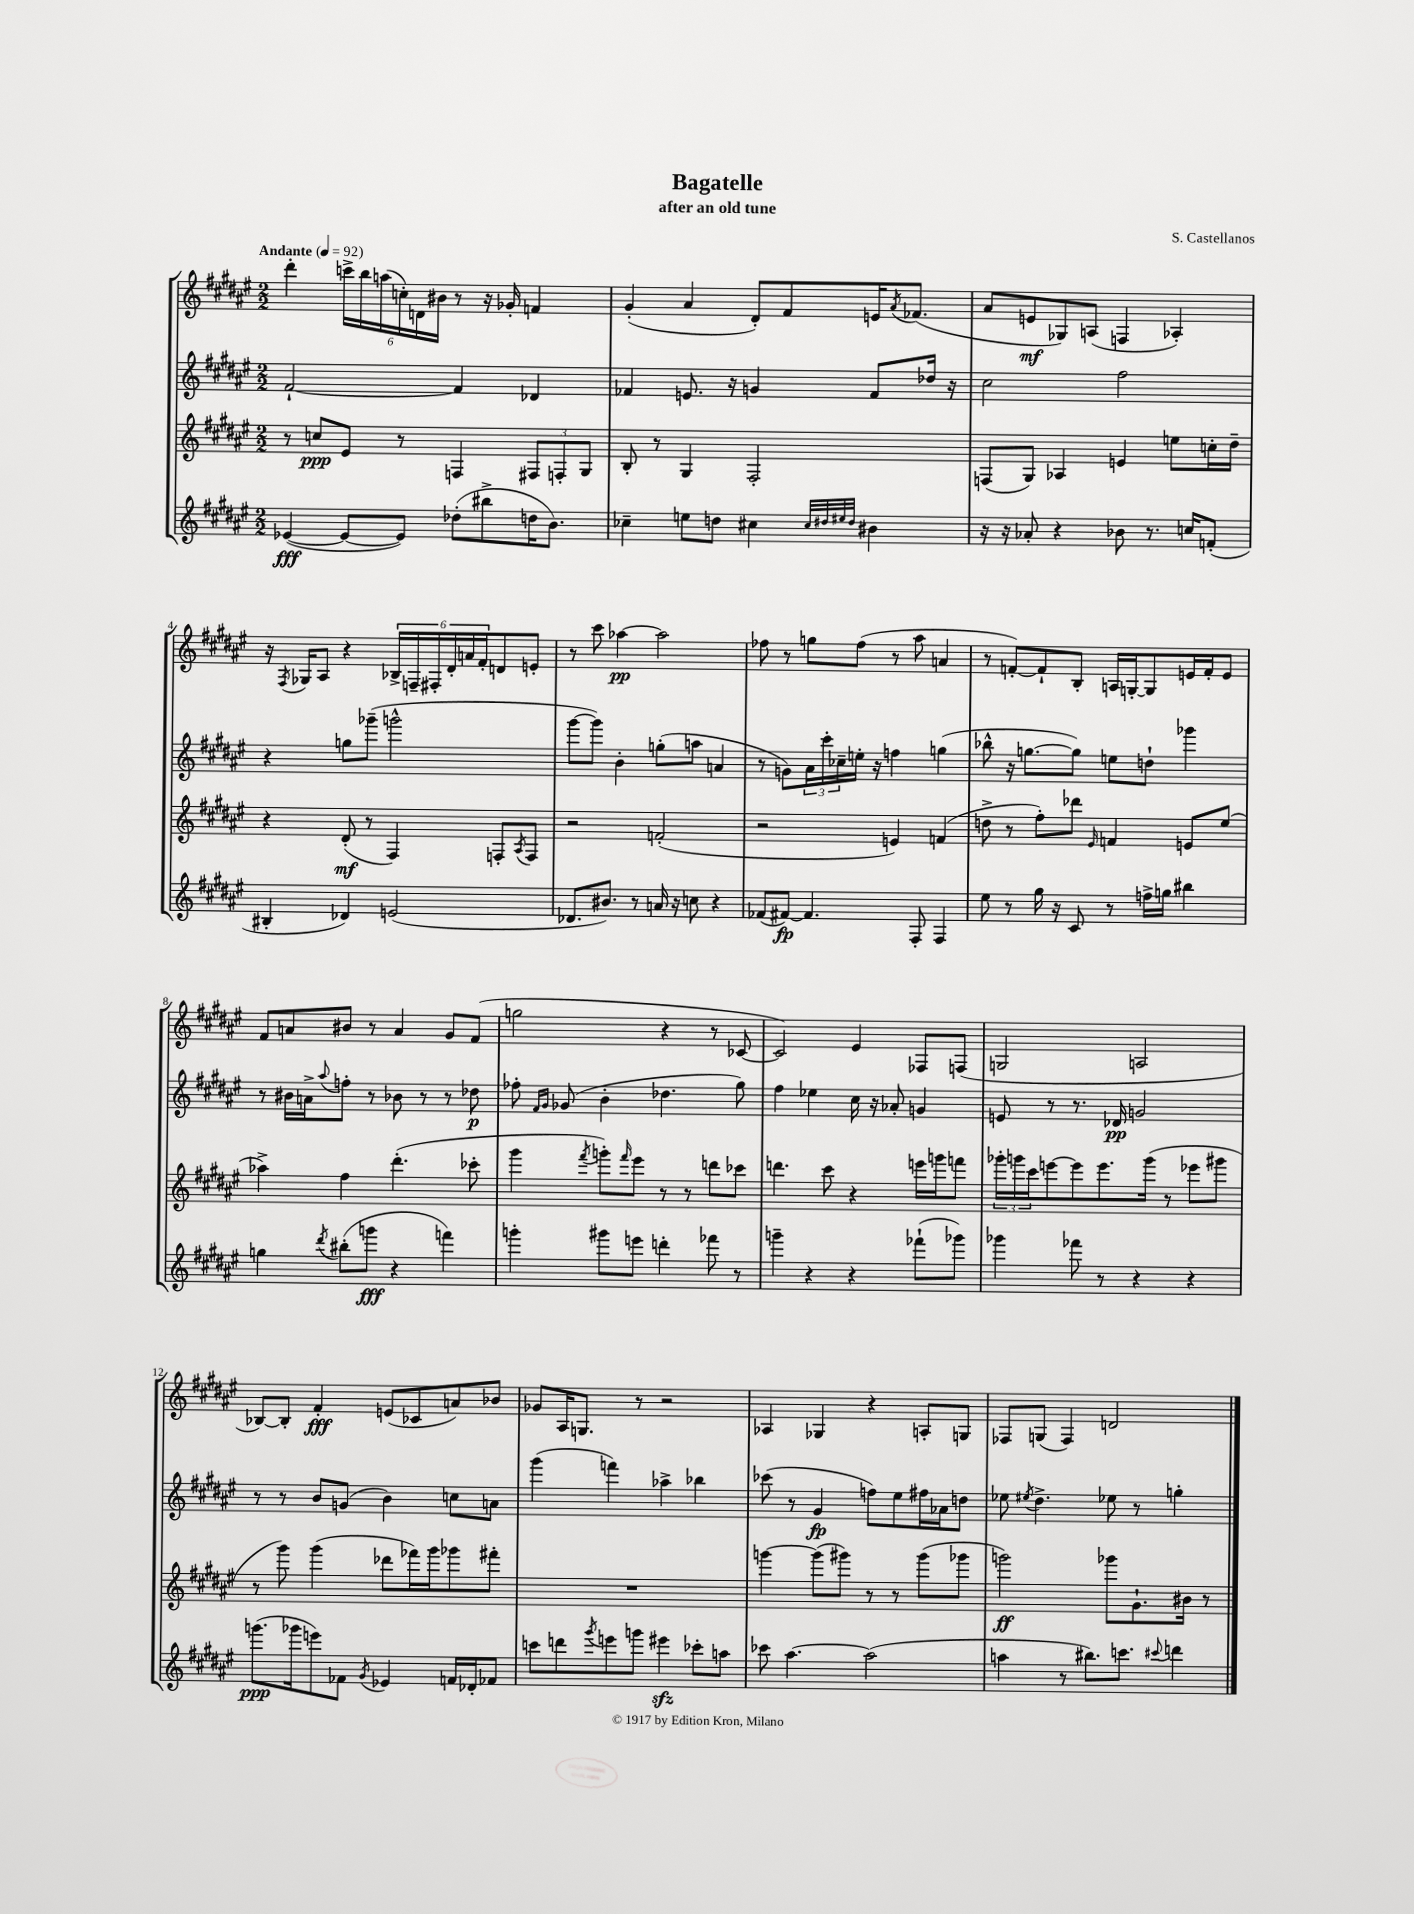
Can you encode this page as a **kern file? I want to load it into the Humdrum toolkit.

**kern	**kern	**kern	**kern
*staff4	*staff3	*staff2	*staff1
*clefG2	*clefG2	*clefG2	*clefG2
*k[f#c#g#d#a#e#]	*k[f#c#g#d#a#e#]	*k[f#c#g#d#a#e#]	*k[f#c#g#d#a#e#]
*M2/2	*M2/2	*M2/2	*M2/2
*MM92	*MM92	*MM92	*MM92
([4e-/	8r	[2f#`/	4ddd#'\
.	8cc/L	.	.
8e-/_L	8e#/J	.	24ccc^\LL
.	.	.	24bb\
.	.	.	(24aa\
8e-/]J)	8r	.	24cc'\)
.	.	.	24d\
.	.	.	24b#\JJ
(8dd-'\L	4F/	4f#/]	8r
8bb#^\	.	.	16r
.	.	.	16g-'/
16dd\K	12F#/L	4d-/	4f/
8.b\J)	.	.	.
.	12F'/	.	.
.	12G#/J	.	.
=	=	=	=
4cc-~\	8B'/	4f-/	(4g#'/
.	8r	.	.
8ee\L	4G#/	8.e/	4a#/
8dd\J	.	.	.
.	.	16r	.
4cc#\	2F#'/	4g/	8d#'/L)
.	.	.	8f#/
32qqcc#/LLL	.	.	.
32qqdd#/	.	.	.
32qqee#/	.	.	.
32qqdd#/JJJ	.	.	.
4b#\	.	8f-/L	16e/K
.	.	.	8qa#/
.	.	.	(8.f-/J
.	.	16dd-/Jk	.
.	.	16r	.
=	=	=	=
16r	(8F/L	2cc#\	8a#/L
16r	.	.	.
8a-'/	8G#/J)	.	8e/
4r	4A-/	.	8G-/)
.	.	.	(8A/J
8b-\	4e/	2ff#\	4F/
8.r	.	.	.
.	8ee\L	.	4A-'/)
16cc/LK	.	.	.
(8f'/J	16cc'\L	.	.
.	16dd#~\JJ	.	.
=	=	=	=
4B#'/	4r	4r	16r
.	.	.	8qF#/
.	.	.	16G-/LK
.	.	.	8A#/J
4d-/)	(8d#'/	8gg\L	4r
.	8r	(8ggg-~\J	.
(2e/	4F#/)	2ggg^^\	24B-^/LL
.	.	.	24F~/
.	.	.	24F#'/
.	.	.	24d#'/
.	.	.	24a/
.	.	.	24f#'/J
.	8F'/L	.	8d/
.	8qA#/	.	.
.	8F/J	.	8e'/J
=	=	=	=
8.d-/L	2r	[8ggg#\L	8r
.	.	8ggg#\]J)	8ccc#\
8.b#/J)	.	.	.
.	.	4b'\	[4aa-\
8r	.	.	.
16a/	(2f'/	(8gg'\L	2aa-\]
16r	.	.	.
8cc\	.	8aa\J	.
4r	.	4a/	.
=	=	=	=
(8f-/L	2r	8r	8ff-\
[8f#/J)	.	8g\L)	8r
4.f#/]	.	24a#\L	8gg\L
.	.	24ccc#'\	.
.	.	24cc-~\	.
.	.	16ee'\JJ	(8ff-\J
.	.	16r	.
.	4e/)	4ff\	8r
8F#'/	.	.	8aa#\
4F#/	(4f/	(4gg\	4a/
=	=	=	=
8ee#\	8dd^\	8bb-^^\	8r
8r	8r	16r	[8f'/L)
.	.	[8.gg\L	.
16gg#\	8ff#'\L)	.	8f`/]
16r	.	.	.
8c#/	8ddd-\J	8gg\]J)	8B'/J
.	16qqe#/	.	.
8r	4f/	8ee\L	16A/LL
.	.	.	[16G'/J
16ff^\LL	.	8dd`\J	8G/]
16gg\JJ	.	.	.
4bb#\	8e/L	4ggg-\	16e/L
.	.	.	16f'/J
.	(8ee#/J	.	8e/J
=	=	=	=
4gg\	4aa-^\)	8r	8f#/L
.	.	16b#\LL	8a/
.	.	16a^\J	.
8qddd#/	.	8qqaa#/	.
(8bb#'\L	4ff#\	8ff'\J	8b#/J
8ggg\J	.	8r	8r
4r	(4.ddd#'\	8b-\	4a/
.	.	8r	.
4fff\)	.	8r	8g#/L
.	8ccc-'\	8dd-\	(8f#/J
=	=	=	=
4ggg'\	4ggg#\	8ff-'\	2gg\
.	.	16qqf#/LL	.
.	.	16qqg#/JJ	.
.	.	(8g-/	.
.	8qfff#/	.	.
8ggg#\L	8ggg'\L)	4b'\	.
.	16qqfff#/	.	.
8eee\J	8eee#\J	.	.
4ddd'\	8r	4.dd-\	4r
.	8r	.	.
8fff-\	8ddd\L	.	8r
8r	8ccc-\J	8gg#\)	[8c-/
=	=	=	=
4ggg~\	4.ddd\	4ff#\	2c-/])
4r	.	4ee-\	.
.	8ccc#\	.	.
4r	4r	16cc#\	4e#/
.	.	16r	.
.	.	8a-'/	.
(8fff-`\L	16eee\LL	4g/	8F-/L
.	16ggg\J	.	.
8ggg-\J)	8fff\J	.	(8F/J
=	=	=	=
4ggg-\	24ggg-'\LL	8e/	2G/
.	24ggg\	.	.
.	24ccc#\J	.	.
.	[8eee\	8r	.
8fff-\	8eee\]	8.r	.
8r	8.eee\	.	.
.	.	16d-/	.
4r	.	2g/	2A/
.	(16ggg\Jk	.	.
.	8r	.	.
4r	8eee-\L	.	.
.	8ggg#\J	.	.
=	=	=	=
(8.ggg\L	8r	8r	[8B-/L)
.	8ggg#\)	8r	8B-'/]J
16ggg-\k	.	.	.
8eee\)	(4ggg#\	8b/L	4f#'/
8f-\J	.	(8g/J	.
8qg#/	.	.	.
4e-/	8ddd-\L	4b\)	(8e/L
.	16fff-\L)	.	8c-/
.	16ggg#\J	.	.
16f/LL	8ggg-\	8cc\L	8a/)
16d-'/J	.	.	.
8f-/J	8fff#'\J	8a\J	8b-/J
=	=	=	=
8ccc\L	1r	(4ggg#\	8g-/L
8ddd\	.	.	16A#/K
.	.	.	8.G/J
8qggg#/	.	.	.
8eee\	.	4fff\)	.
8ggg\J	.	.	8r
4eee#\	.	4aa-^\	2r
8ccc-'\L	.	4bb-\	.
8aa\J	.	.	.
=	=	=	=
8ccc-\	[4ggg\	(8ccc-\	4A-/
[4.aa#\	.	8r	.
.	(8ggg\]L	4g#/	4G-/
.	8ggg#\J)	.	.
(2aa#\]	8r	8ff\L)	4r
.	8r	8ee#\	.
.	(8ggg#\L	16ff#\L	8A'/L
.	.	16a-\J	.
.	8ggg-\J	8dd\J	8G/J
=	=	=	=
4aa\	2ggg\)	8ee-\	8F-/L
.	.	8qee#/	.
.	.	4.dd#^\	(8G/J
8r	.	.	4F-/)
8.bb#\L)	.	.	.
.	8ggg-\L	8ee-\	2d/
8.ccc\J	.	.	.
.	8.g#`\	8r	.
8qqccc#/	.	.	.
4ddd\	.	4gg'\	.
.	16b#\Jk	.	.
.	8r	.	.
==	==	==	==
*-	*-	*-	*-
